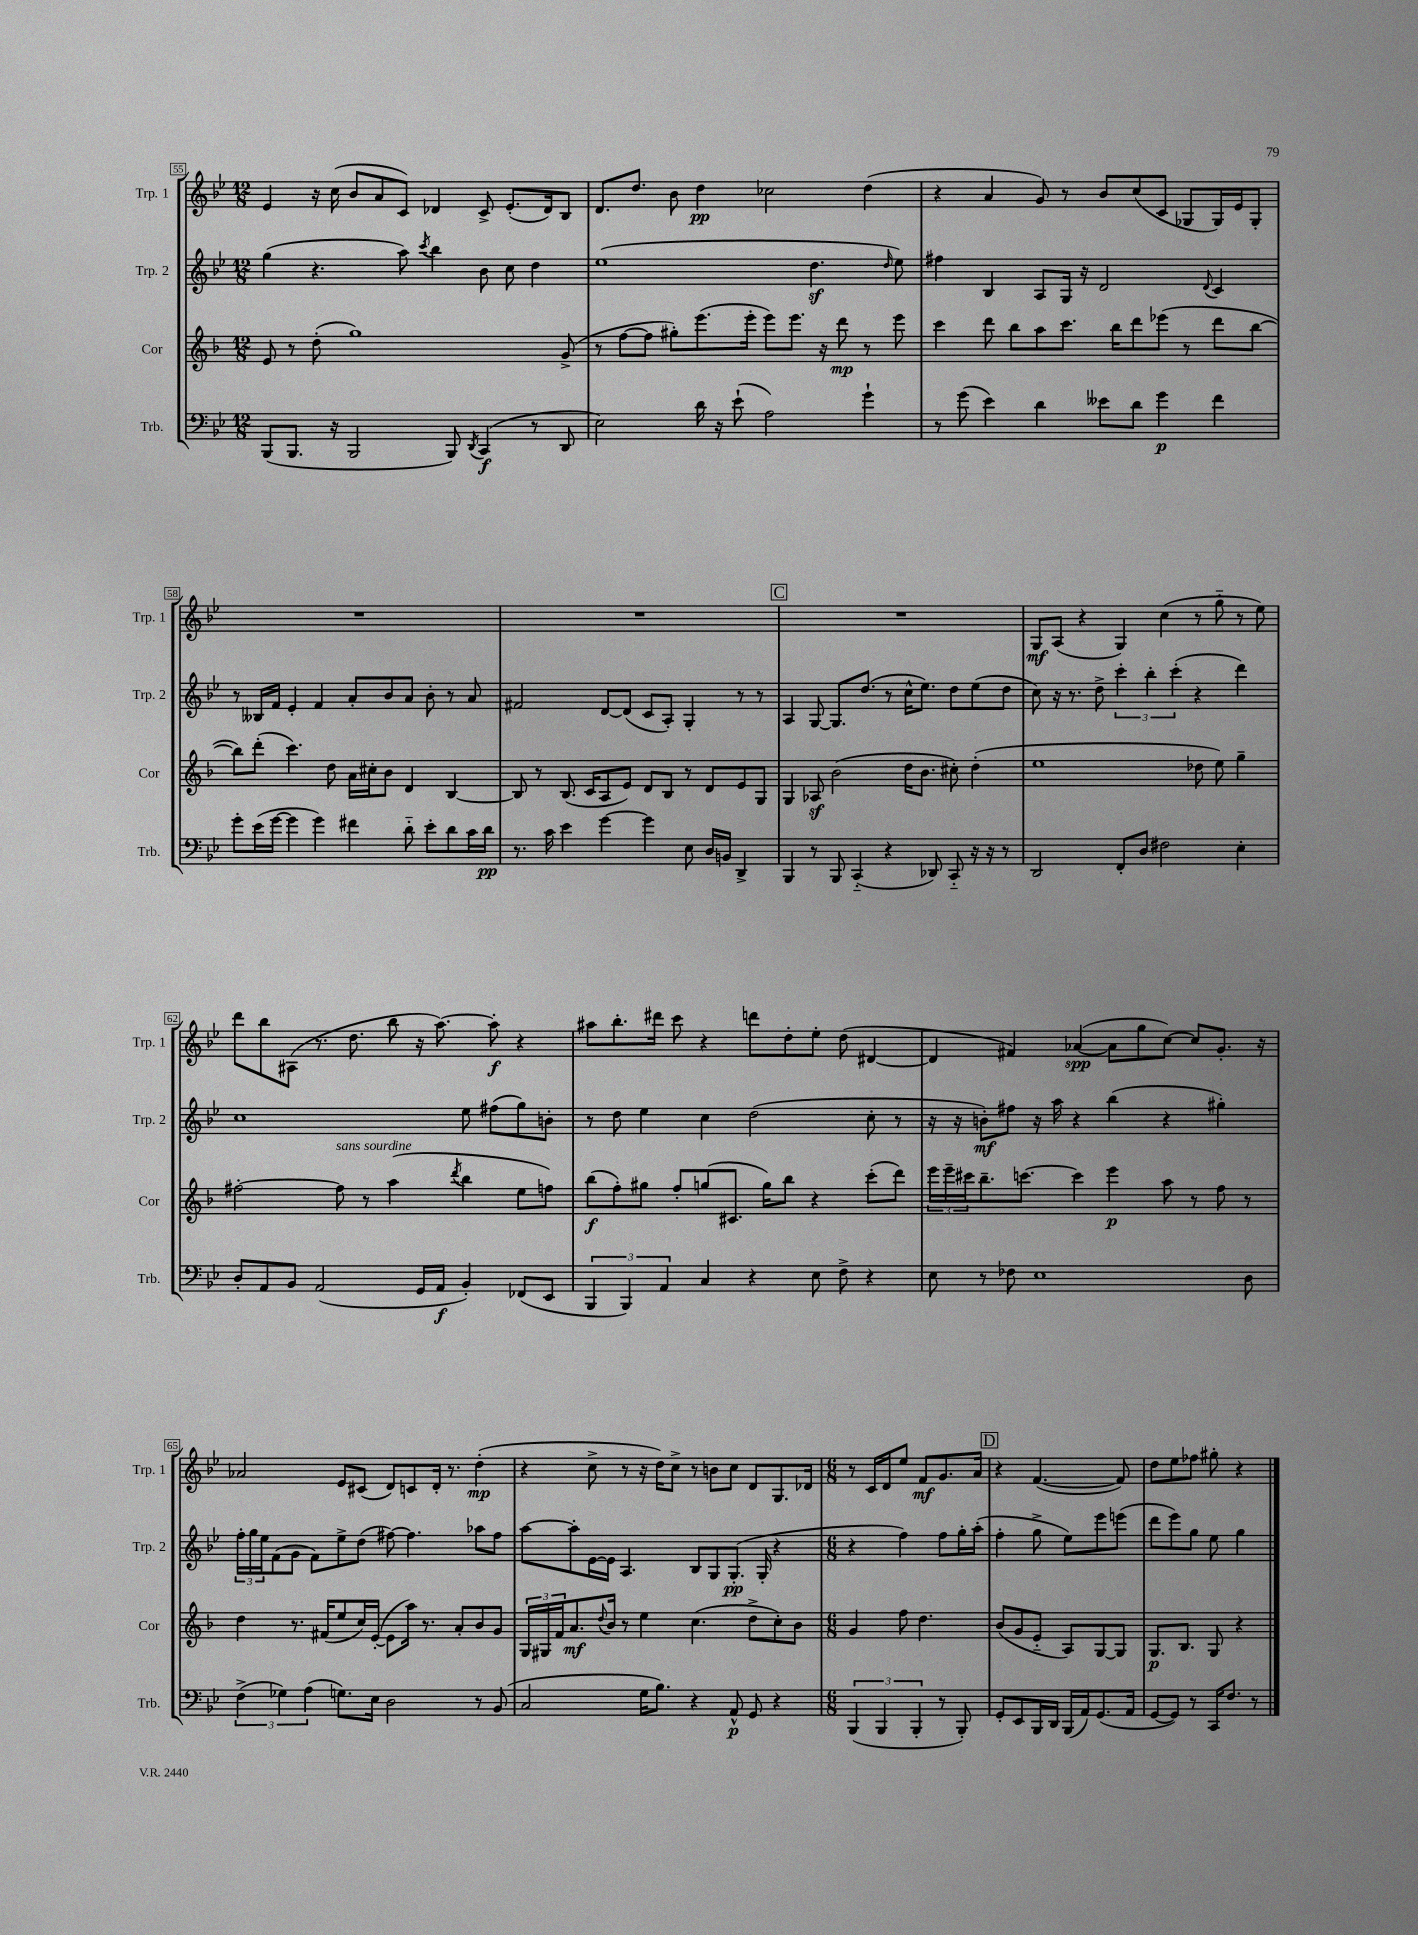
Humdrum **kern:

**kern	**dynam	**kern	**dynam	**kern	**dynam	**kern	**dynam
*part4	*part4	*part3	*part3	*part2	*part2	*part1	*part1
*staff4	*staff4	*staff3	*staff3	*staff2	*staff2	*staff1	*staff1
*I"Trb.	*	*I"Cor	*	*I"Trp. 2	*	*I"Trp. 1	*
*I'Trb.	*	*I'Cor	*	*I'Trp. 2	*	*I'Trp. 1	*
*clefF4	*	*clefG2	*	*clefG2	*	*clefG2	*
*k[b-e-]	*	*k[b-]	*	*k[b-e-]	*	*k[b-e-]	*
*M12/8	*	*M12/8	*	*M12/8	*	*M12/8	*
=55	=55	=55	=55	=55	=55	=55	=55
(8BBB-/L	.	8e/	.	(4gg\	.	4e-/	.
8.BBB-/J	.	8r	.	.	.	.	.
.	.	(8dd'\	.	4.r	.	16r	.
16r	.	.	.	.	.	(16cc\	.
2BBB-/	.	1gg)	.	.	.	8b-/L	.
.	.	.	.	.	.	8a/	.
.	.	.	.	8aa\)	.	8c/J)	.
.	.	.	.	8qccc/	.	.	.
.	.	.	.	4bb-\	.	4d-X/	.
8BBB-/)	.	.	.	.	.	.	.
8qDD/	.	.	.	.	.	.	.
(4CC/	f	.	.	8b-\	.	8c^/	.
.	.	.	.	8cc\	.	(8.e-'/L	.
8r	.	.	.	4dd\	.	.	.
.	.	.	.	.	.	16d-/k)	.
8DD/	.	(8g^/	.	.	.	8B-/J	.
=56	=56	=56	=56	=56	=56	=56	=56
2E-\)	.	8r	.	(1ee-	.	8.d/L	.
.	.	[8ff\L	.	.	.	.	.
.	.	.	.	.	.	8.dd/J	.
.	.	8ff\J]	.	.	.	.	.
.	.	8gg#X'\L)	.	.	.	8b-\	.
16d\	.	(8.eee\	.	.	.	4dd\	pp
16r	.	.	.	.	.	.	.
(8e-`\	.	.	.	.	.	.	.
.	.	16eee'\Jk	.	.	.	.	.
2A\)	.	8eee\L)	.	.	.	2cc-X\	.
.	.	8.eee\J	.	.	.	.	.
.	.	.	.	4.ddz\	.	.	.
.	.	16r	.	.	.	.	.
.	.	8ddd\	mp	.	.	.	.
4g`\	.	8r	.	.	.	(4dd\	.
.	.	.	.	16qqdd/	.	.	.
.	.	8eee\	.	8ee-\)	.	.	.
=57	=57	=57	=57	=57	=57	=57	=57
8r	.	4ccc\	.	4ff#X\	.	4r	.
(8g\	.	.	.	.	.	.	.
4e-\)	.	8ddd\	.	4B-/	.	4a/	.
.	.	8bb-\L	.	.	.	.	.
4d\	.	8aa\	.	8A/L	.	8g/)	.
.	.	8.ccc\J	.	16G/Jk	.	8r	.
.	.	.	.	16r	.	.	.
8e--X\L	.	.	.	2d/	.	8b-/L	.
.	.	16bb-\KL	.	.	.	.	.
8d\J	.	8ddd\	.	.	.	(8cc/	.
4g\	p	(8eee-X\J	.	.	.	8c/J	.
.	.	8r	.	.	.	8G-X/L	.
.	.	.	.	8qqd/	.	.	.
4f\	.	8ddd\L	.	4c/	.	16G-/L)	.
.	.	.	.	.	.	16e-/J	.
.	.	[8bb-\J	.	.	.	8G-'/J	.
!!LO:LB:g=z
=58	=58	=58	=58	=58	=58	=58	=58
8g'\L	.	8bb-\L])	.	8r	.	1.r	.
(16e-\L	.	(8ddd'\J	.	16B--X/LL	.	.	.
[16g\JJ	.	.	.	16f/JJ	.	.	.
4g\]	.	4.ccc\)	.	4e-'/	.	.	.
4g\)	.	.	.	4f/	.	.	.
.	.	8dd\	.	.	.	.	.
4f#X\	.	16a\LL	.	8a'/L	.	.	.
.	.	16cc#X'\J	.	.	.	.	.
.	.	8b-\J	.	8b-/	.	.	.
8d\	.	4d/	.	8a/J	.	.	.
8e-'\L	.	.	.	8b-'\	.	.	.
8d\	.	[4B-/	.	8r	.	.	.
16c\L	.	.	.	8a/	.	.	.
16d\JJ	pp	.	.	.	.	.	.
=59	=59	=59	=59	=59	=59	=59	=59
8.r	.	8B-/]	.	2f#X/	.	1.r	.
.	.	8r	.	.	.	.	.
16c\	.	.	.	.	.	.	.
4e-\	.	(8.B-/	.	.	.	.	.
.	.	16c/KL	.	.	.	.	.
[4g\	.	8A/	.	[8d/L	.	.	.
.	.	8e/J)	.	(8d/J]	.	.	.
4g\]	.	8d/L	.	8c/L	.	.	.
.	.	8B-/J	.	8A'/J)	.	.	.
8E-\	.	8r	.	4G'/	.	.	.
16D/LL	.	8d/L	.	.	.	.	.
16BBn/JJ	.	.	.	.	.	.	.
4DD^/	.	8e/	.	8r	.	.	.
.	.	8G/J	.	8r	.	.	.
!!LO:REH:place=s1:t=C
=60	=60	=60	=60	=60	=60	=60	=60
4BBB-/	.	4G/	.	4A/	.	1.r	.
8r	.	8A-Xz/	.	[8G/	.	.	.
8BBB-/	.	(2b-\	.	8.G/L]	.	.	.
(4CC/	.	.	.	.	.	.	.
.	.	.	.	(8.dd/J	.	.	.
4r	.	.	.	8r	.	.	.
.	.	16dd\KL	.	16cc^^\KL	.	.	.
.	.	8.b-\J	.	8.ee-\J)	.	.	.
8DD-X/)	.	.	.	.	.	.	.
8CC/	.	8cc#X'\)	.	8dd\L	.	.	.
16r	.	(4dd'\	.	(8ee-\	.	.	.
16r	.	.	.	.	.	.	.
8r	.	.	.	8dd\J	.	.	.
=61	=61	=61	=61	=61	=61	=61	=61
2DD/	.	1ee	.	8cc\)	.	8G/L	mf
.	.	.	.	16r	.	(8A/J	.
.	.	.	.	8.r	.	.	.
.	.	.	.	.	.	4r	.
.	.	.	.	8dd^\	.	.	.
8FF'/L	.	.	.	6ccc'\	.	4G/)	.
8D/J	.	.	.	.	.	.	.
.	.	.	.	6bb-'\	.	.	.
2F#X\	.	.	.	.	.	(4cc\	.
.	.	.	.	(6ccc'\	.	.	.
.	.	8dd-X\	.	4r	.	8r	.
.	.	8ee\)	.	.	.	8gg\	.
4E-'\	.	4gg~\	.	4ddd\)	.	8r	.
.	.	.	.	.	.	8ee-\)	.
!!LO:LB:g=z
=62	=62	=62	=62	=62	=62	=62	=62
8D'/L	.	[2ff#X'\	.	1cc	.	8ddd\L	.
8AA/	.	.	.	.	.	8bb-\	.
8BB-/J	.	.	.	.	.	(8A#X\J	.
(2AA/	.	.	.	.	.	8.r	.
!	!	!LO:TX:a:i:t=sans sourdine	!	!	!	!	!
.	.	8ff#\]	.	.	.	.	.
.	.	.	.	.	.	8.dd\	.
.	.	8r	.	.	.	.	.
.	.	(4aa\	.	.	.	8bb-\	.
16GG/LL	.	.	.	.	.	16r	.
16AA/JJ	f	.	.	.	.	[8.aa\)	.
.	.	8qddd/	.	.	.	.	.
4BB-'/)	.	4bb-\	.	8ee-\	.	.	.
.	.	.	.	(8ff#X\L	.	8aa'\]	f
(8FF-X/L	.	8ee\L	.	8gg\)	.	4r	.
8EE-/J	.	8ffn\J)	.	8bn'\J	.	.	.
=63	=63	=63	=63	=63	=63	=63	=63
6BBB-/	.	(8bb-\L	f	8r	.	8aa#X\L	.
.	.	8ff'\)	.	8dd\	.	8.bb-'\	.
6BBB-/)	.	.	.	.	.	.	.
.	.	8gg#X\J	.	4ee-\	.	.	.
.	.	.	.	.	.	16ddd#X\Jk	.
6AA/	.	.	.	.	.	.	.
.	.	8ff'/L	.	.	.	8ccc\	.
4C/	.	(8ggn/	.	4cc\	.	4r	.
.	.	8.c#X/J	.	.	.	.	.
4r	.	.	.	(2dd\	.	8dddn\L	.
.	.	16gg\KL)	.	.	.	.	.
.	.	8bb-\J	.	.	.	8dd'\	.
8E-\	.	4r	.	.	.	8ee-'\J	.
8F^\	.	.	.	.	.	(8dd\	.
4r	.	(8ccc'\L	.	8cc'\	.	[4d#X/	.
.	.	8ddd\J)	.	8r	.	.	.
=64	=64	=64	=64	=64	=64	=64	=64
8E-\	.	24eee\LL	.	16r	.	4d#/]	.
.	.	24eee~\	.	.	.	.	.
.	.	.	.	16r	.	.	.
.	.	24ccc#X\J	.	.	.	.	.
8r	.	8.bb-~\	.	8bn'\L)	mf	.	.
8F-X\	.	.	.	8ff#X\J	.	4f#X/)	.
.	.	[8.cccn\J	.	.	.	.	.
1E-	.	.	.	16r	.	.	.
.	.	.	.	16aa\	.	.	.
.	.	4ccc\]	.	4r	.	([4a-X/	spp
.	.	4eee\	p	(4bb-\	.	8a-\L]	.
.	.	.	.	.	.	8gg\	.
.	.	8aa\	.	4r	.	[8cc\J)	.
.	.	8r	.	.	.	8cc/L]	.
.	.	8ff\	.	4gg#X'\)	.	8.g'/J	.
8D\	.	8r	.	.	.	.	.
.	.	.	.	.	.	16r	.
!!LO:LB:g=z
=65	=65	=65	=65	=65	=65	=65	=65
(6F^\	.	4dd\	.	24ff'\LL	.	2a-X/	.
.	.	.	.	24gg\	.	.	.
.	.	.	.	24ee-\J	.	.	.
.	.	.	.	(8f\	.	.	.
6G-X\)	.	.	.	.	.	.	.
.	.	8.r	.	8g\J	.	.	.
(6A\	.	.	.	.	.	.	.
.	.	.	.	8f\L)	.	.	.
.	.	(16f#X/KL	.	.	.	.	.
8.Gn\L)	.	8ee/	.	8ee-^\	.	8e-/L	.
.	.	16cc/L)	.	(8dd\J	.	(8c#X/J	.
16E-\Jk	.	([16e'/JJ	.	.	.	.	.
2D\	.	8e\L]	.	[8ff#X\)	.	8d/L)	.
.	.	16aa\Jk)	.	4.ff#\]	.	8cn/	.
.	.	8.r	.	.	.	.	.
.	.	.	.	.	.	16d'/Jk	.
.	.	.	.	.	.	8.r	.
.	.	8a'/L	.	.	.	.	.
8r	.	8b-/	.	8aa-X\L	.	(4dd'\	mp
(8BB-/	.	8g/J	.	8ff#\J	.	.	.
=66	=66	=66	=66	=66	=66	=66	=66
2C/	.	24G/LL	.	[8aa\L	.	4r	.
.	.	24G#X/	.	.	.	.	.
.	.	24f/J	.	.	.	.	.
.	.	8.a/	mf	8aa'\]	.	.	.
.	.	.	.	[16e-\L	.	8cc^\	.
.	.	8qqdd/	.	.	.	.	.
.	.	16b-/Jk	.	16e-\JJ]	.	.	.
.	.	8r	.	4.A/	.	8r	.
16G\KL	.	4ee\	.	.	.	16r	.
8.B-\J)	.	.	.	.	.	16dd\KL)	.
.	.	.	.	.	.	8cc^\J	.
4r	.	(4.cc\	.	8B-/L	.	8r	.
.	.	.	.	8G/	.	8bn\L	.
8AA^^/	p	.	.	(8.G'/J	pp	8cc\J	.
8GG/	.	8dd^\L	.	.	.	8d/L	.
.	.	.	.	16G'/	.	.	.
4r	.	8cc'\)	.	4r	.	8.G/	.
.	.	8b-\J	.	.	.	.	.
.	.	.	.	.	.	16d-X/Jk	.
=67	=67	=67	=67	=67	=67	=67	=67
*M6/8	*	*M6/8	*	*M6/8	*	*M6/8	*
(6BBB-/	.	4g/	.	4r	.	8r	.
.	.	.	.	.	.	16c/LL	.
6BBB-/	.	.	.	.	.	.	.
.	.	.	.	.	.	16d/J	.
.	.	8ff\	.	4ff\)	.	8ee-/J	.
6BBB-'/	.	.	.	.	.	.	.
.	.	4.dd\	.	.	.	8f/L	mf
8r	.	.	.	8ff\L	.	8.g/	.
8BBB-'/)	.	.	.	16gg'\L	.	.	.
.	.	.	.	(16aa'\JJ	.	16a/Jk	.
!!LO:REH:place=s1:t=D
=68	=68	=68	=68	=68	=68	=68	=68
8GG'/L	.	(8b-/L	.	4ff'\	.	4r	.
8EE-/	.	8g/	.	.	.	.	.
16BBB-/L	.	8e/J	.	8gg^\	.	([4.f/	.
16DD/JJ	.	.	.	.	.	.	.
(16BBB-/LL	.	8A/L)	.	8ee-\L)	.	.	.
16AA/J)	.	.	.	.	.	.	.
(8.GG/	.	[8G/	.	8eee-\	.	.	.
.	.	8G/J]	.	(8eeen\J	.	8f/])	.
16AA/Jk	.	.	.	.	.	.	.
=69	=69	=69	=69	=69	=69	=69	=69
[8GG/L	.	8.G/L	p	8ddd\L	.	8dd\L	.
8GG/J])	.	.	.	8eee-\)	.	8ee-\	.
.	.	8.B-/J	.	.	.	.	.
8r	.	.	.	8gg\J	.	8ff-X\J	.
16CC/KL	.	8G/	.	8ee-\	.	8gg#X'\	.
8.F/J	.	.	.	.	.	.	.
.	.	4r	.	4gg\	.	4r	.
8r	.	.	.	.	.	.	.
==	==	==	==	==	==	==	==
*-	*-	*-	*-	*-	*-	*-	*-
